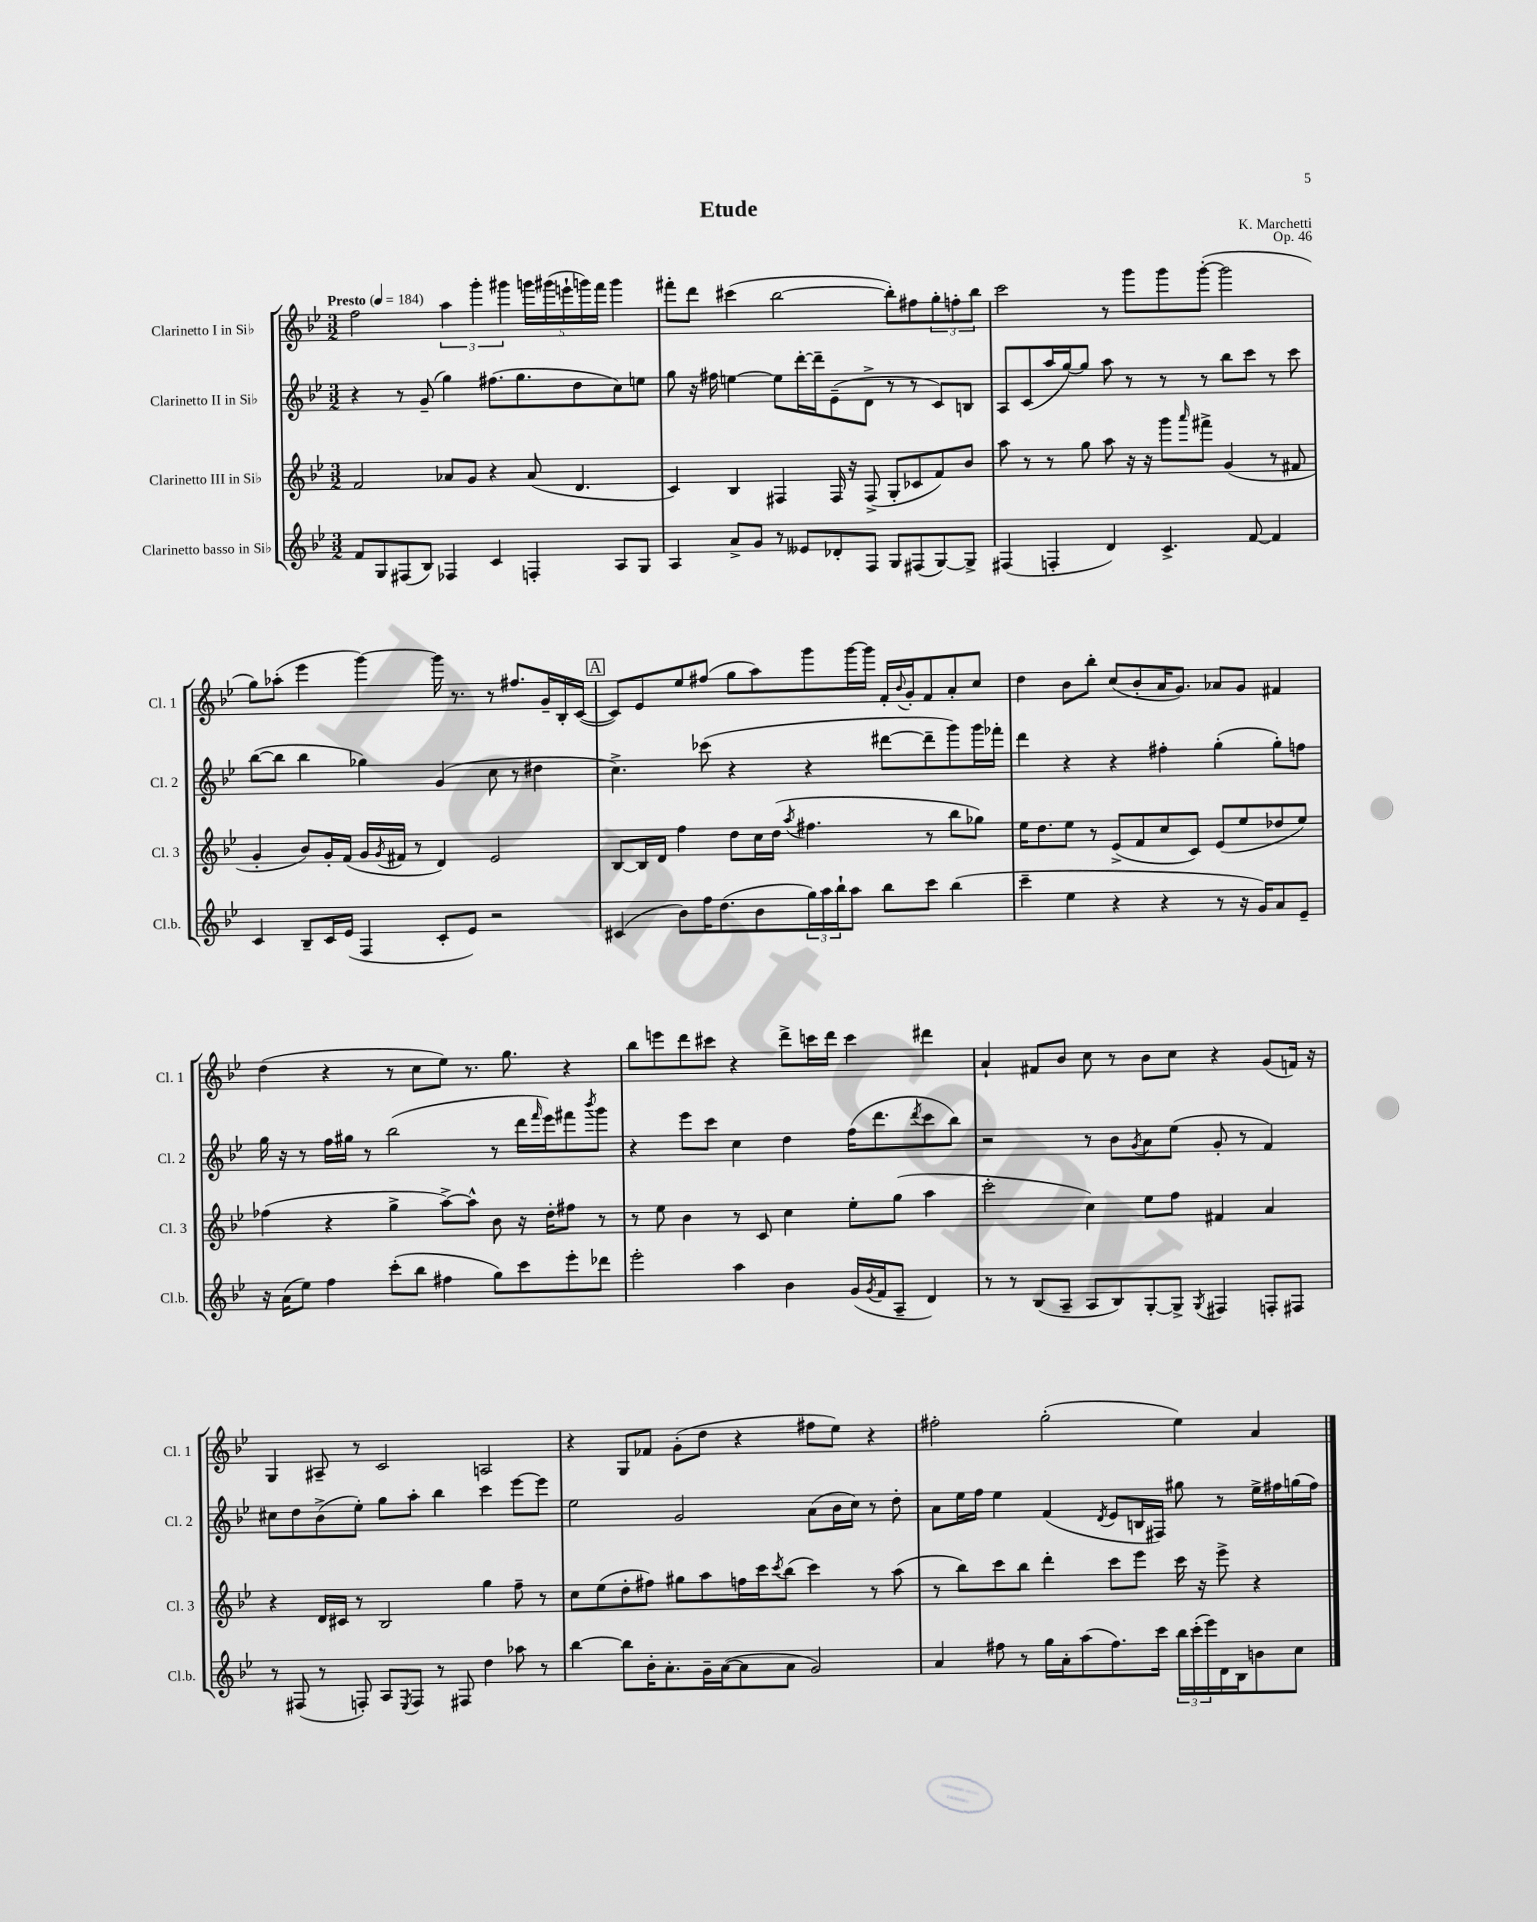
\header { title = "Etude" composer = "K. Marchetti" opus = "Op. 46" }
<<
\new StaffGroup <<
\new Staff = "s0" \with { instrumentName = "Clarinetto I in Sib" shortInstrumentName = "Cl. 1" } {
    \clef treble \key bes \major \numericTimeSignature \time 3/2 \tempo "Presto" 4 = 184
    f''2 \tuplet 3/2 { a''4 g'''4-. gis'''4 } \tuplet 5/4 { g'''16 gis'''16( e'''16-! g'''16) f'''16 } g'''4 |
    fis'''8-. d'''8 cis'''4( bes''2~ bes''8-.) fis''8 \tuplet 3/2 { g''8-. f''8-. bes''8 } |
    c'''2 r8 g'''8 g'''8 g'''8~-.( g'''2 |
    g''8) aes''8-.( ees'''4 g'''4~) g'''16 r8. r8 fis''8. g'16-- bes16-. c'16~( |
    \mark \markup { \box "A" } c'8) ees'8 ees''8 fis''8( g''8 a''8) g'''8 g'''16~ g'''16 f'16-. \appoggiatura { bes'8 } g'16-. f'8 a'8-. c''8 |
    d''4 bes'8 bes''8-. c''8( bes'8-. a'16 g'8.) aes'8 g'8 fis'4 |
    d''4( r4 r8 c''8 ees''8) r8. g''8. r4 |
    bes''8 e'''8 d'''8 cis'''8 r4 d'''8-> c'''16 d'''16 c'''4 dis'''4 |
    a'4-! fis'8 bes'8 c''8 r8 bes'8 c''8 r4 g'8( f'16) r16 |
    g4 ais8-- r8 c'2 a2 |
    r4 g8 fes'8 g'8-.( d''8 r4 fis''8 ees''8) r4 |
    fis''2-. g''2-.( ees''4) a'4 \bar "|." |
}
\new Staff = "s1" \with { instrumentName = "Clarinetto II in Sib" shortInstrumentName = "Cl. 2" } {
    \clef treble \key bes \major \numericTimeSignature \time 3/2
    r4 r8 g'8--( g''4) fis''8.( g''8. d''8 c''8) e''8 |
    g''8 r16 fis''16 e''4~ e''8 d'''16~-. d'''16-- ees'8--( d'8-> r8 r8 c'8) b8 |
    a8 c'8( a''16 g''16~) g''8 a''8 r8 r8 r8 bes''8 c'''8 r8 c'''8 |
    bes''8~( bes''8 bes''4 ges''4) g'4( c''8 r8 dis''4 |
    \mark \markup { \box "A" } c''4.->) ces'''8( r4 r4 dis'''8~ dis'''8-- g'''8) g'''16 fes'''16-. |
    d'''4 r4 r4 fis''4-. g''4-.( g''8-.) f''8 |
    g''16 r16 r8 f''16 gis''16 r8 bes''2( r8 d'''16 \grace { f'''16 } ees'''16) fis'''8 \acciaccatura { bes'''8 } g'''8 |
    r4 ees'''8 c'''8 c''4 d''4 f''16( d'''8. \acciaccatura { d'''8 } c'''8 bes''8) |
    r2 r8 bes'8 \acciaccatura { g'8 } a'8 ees''8( g'8-. r8 f'4) |
    cis''8 d''8 bes'8->( ees''8-.) g''8 a''8-. bes''4 c'''4 ees'''8~ ees'''8 |
    ees''2 g'2 a'8( bes'16 c''16) r8 d''8-. |
    a'8 ees''16 f''16 ees''4 f'4( \acciaccatura { d'8 } ees'8 b16 fis16) gis''8 r8 ees''16-> fis''16 g''16( fis''16) \bar "|." |
}
\new Staff = "s2" \with { instrumentName = "Clarinetto III in Sib" shortInstrumentName = "Cl. 3" } {
    \clef treble \key bes \major \numericTimeSignature \time 3/2
    f'2 aes'8 g'8 r4 aes'8( d'4. |
    c'4) bes4 fis4 fis16 r16 fis8->( g8-. ces'8 f'8) bes'8 |
    a''8 r8 r8 g''8 a''8 r16 r16 g'''8 \grace { a'''16 } fis'''8-> g'4( r8 fis'8 |
    g'4-. bes'8) g'16-. f'16( g'16 \acciaccatura { g'8 } fis'16 r8 d'4) ees'2 |
    \mark \markup { \box "A" } bes8~ bes16 d'16 f''4 d''8 c''16 d''16( \acciaccatura { a''8 } fis''4. r8 bes''8 ges''8) |
    ees''16 d''8. ees''8 r8 ees'8->( f'8 c''8 c'8) ees'8( ees''8 des''8 ees''8) |
    fes''4( r4 g''4-> a''8~->) a''8-^ bes'8 r16 d''16-. fis''8 r8 |
    r8 ees''8 bes'4 r8 c'8 c''4 ees''8-. g''8( a''4 |
    c'''2-. c''4) ees''8 f''8 fis'4 a'4 |
    r4 d'16 cis'16 r8 bes2 g''4 f''8-- r8 |
    c''8 ees''8( d''8-. fis''8) gis''8 a''8 f''16 c'''16 \acciaccatura { c'''8 } bes''8( c'''4) r8 a''8( |
    r8 bes''8) c'''8 bes''8 d'''4-. c'''8 ees'''8 c'''16 r16 ees'''8-> r4 \bar "|." |
}
\new Staff = "s3" \with { instrumentName = "Clarinetto basso in Sib" shortInstrumentName = "Cl.b." } {
    \clef treble \key bes \major \numericTimeSignature \time 3/2
    f'8 g8 fis8( bes8) fes4 c'4 f4-. a8 g8 |
    a4 a'8-> g'8 r8 eeses'8 des'8-. f8 g8 fis8( g8~) g8-> |
    fis4( f4-. d'4) c'4.-> f'8~ f'4 |
    c'4 bes8-- c'16 ees'16( f4 c'8-. ees'8) r2 |
    \mark \markup { \box "A" } cis'4( bes'8) f''16 d''8.( bes'8 \tuplet 3/2 { g''16) a''16 bes''16-! } a''8 bes''8 c'''8 bes''4( |
    c'''4-- ees''4 r4 r4 r8 r16 g'16) a'8 ees'8-- |
    r16 a'16( ees''8) f''4 c'''8-.( bes''8 fis''4 g''8) c'''8 ees'''8-. des'''8 |
    ees'''2-. a''4 bes'4 g'16( \acciaccatura { g'8 } f'16 a8-- d'4) |
    r8 r8 bes8( a8-- a8 bes8) g8~-. g8-> \acciaccatura { g8 } fis4 f8-. fis8 |
    r8 fis8( r8 f8-.) a8 \acciaccatura { ees8 } f8 r8 fis8 d''4 aes''8 r8 |
    bes''4~ bes''8 bes'16-. a'8.-. g'16-- a'16~( a'8 a'8 g'2) |
    a'4 fis''8 r8 g''16 a'16-. a''8( fis''8.) c'''16 \tuplet 3/2 { bes''16 c'''16-.( ees'''16) } d'16 bes16 b'8 c''8 \bar "|." |
}
>>
>>
\layout { \context { \Score \remove "Bar_number_engraver" } }
